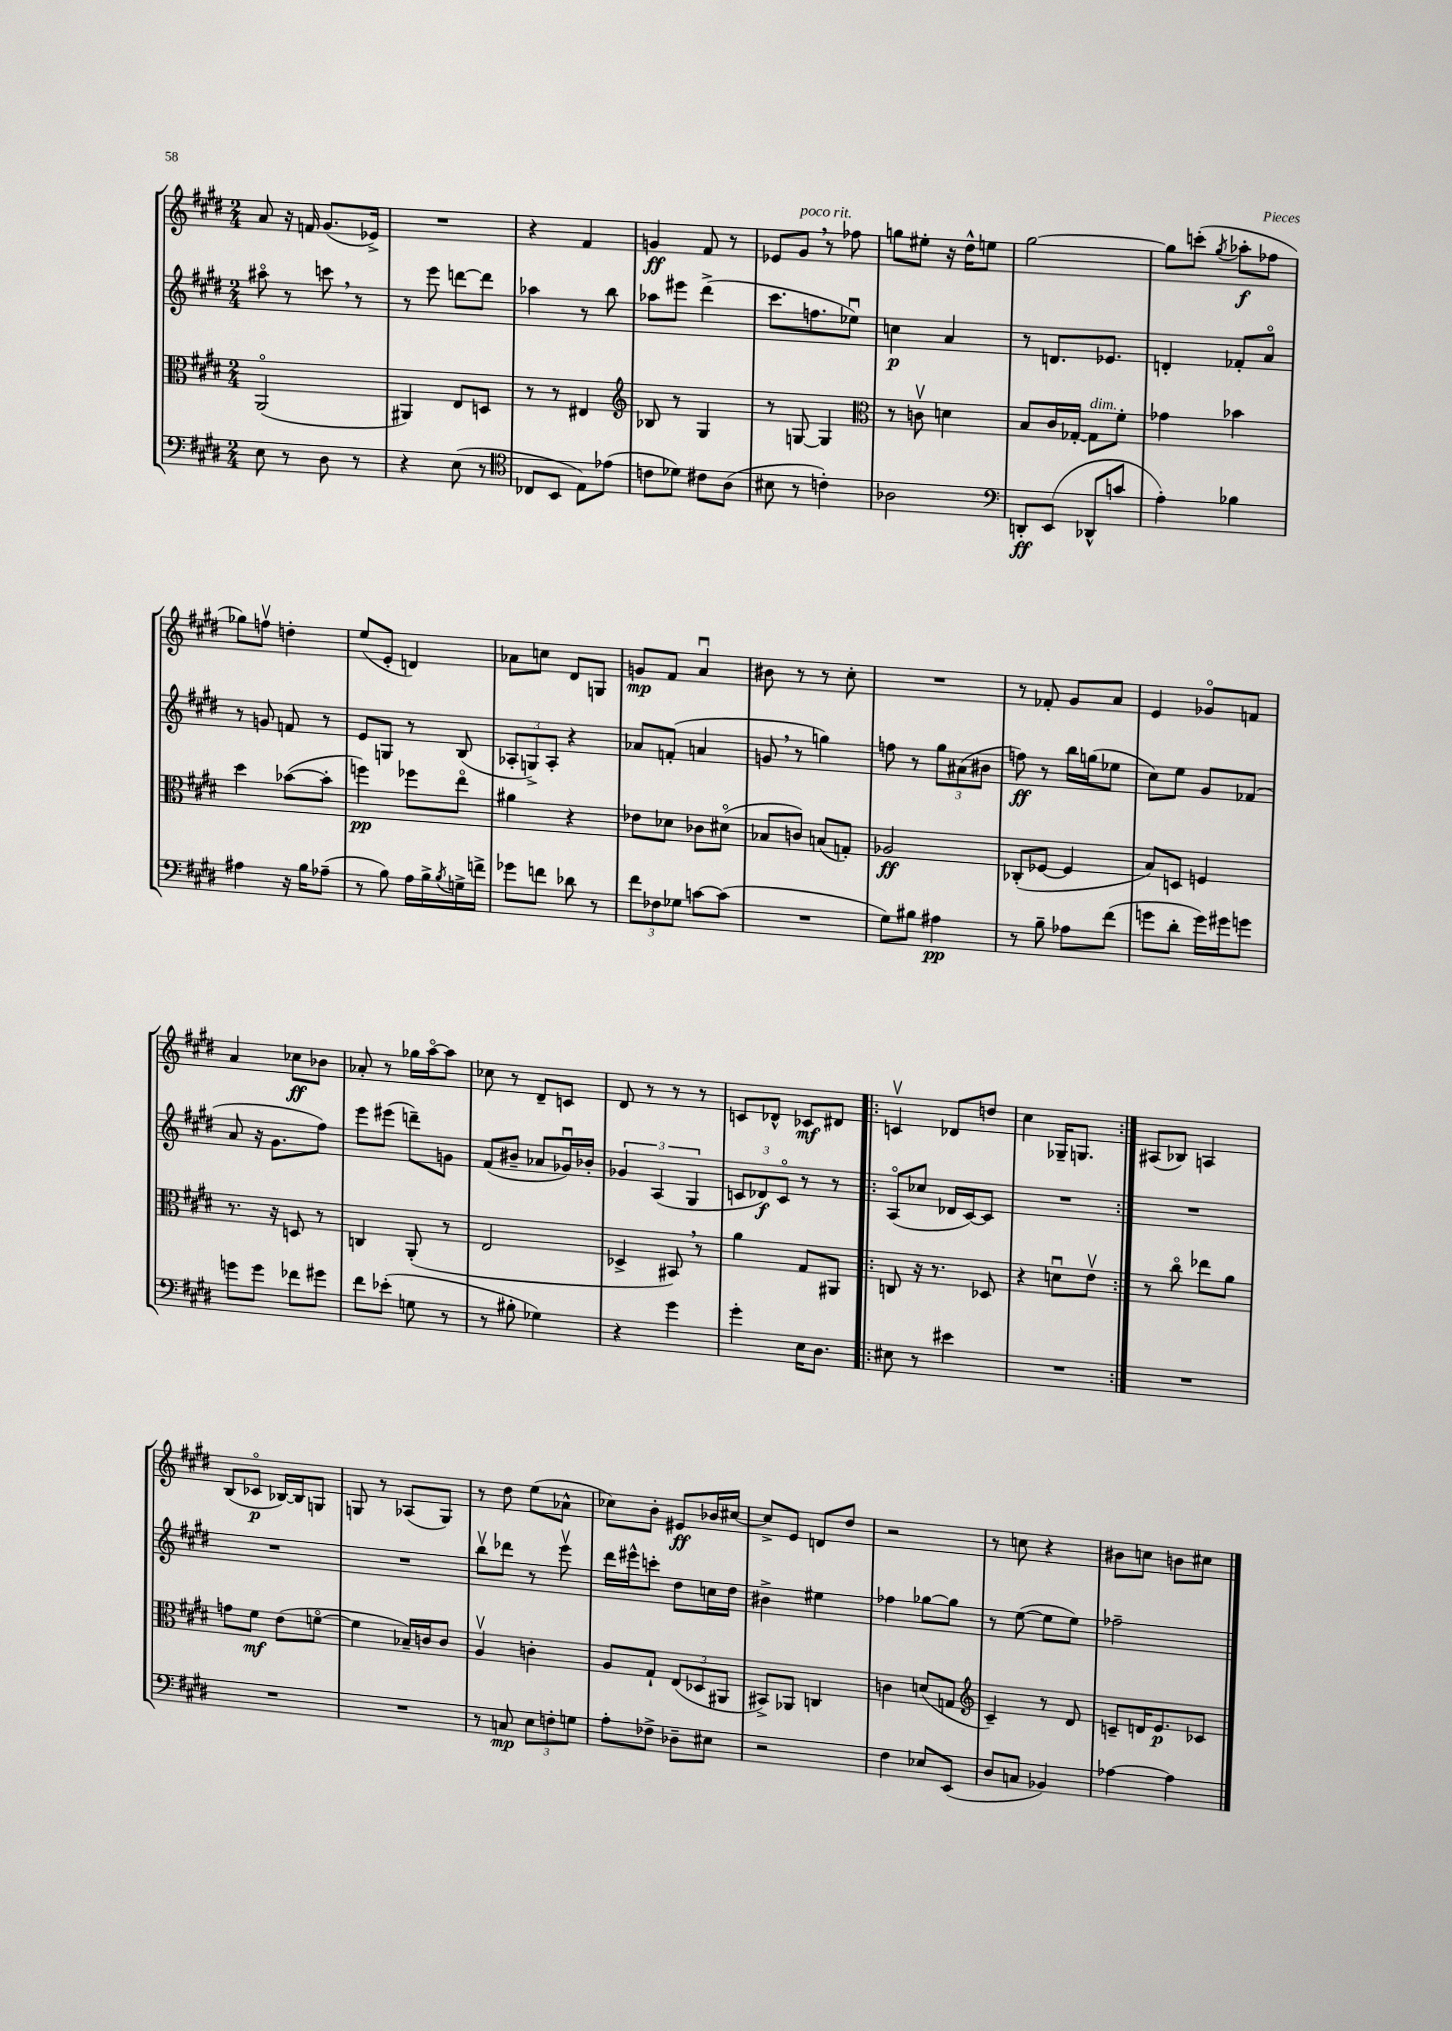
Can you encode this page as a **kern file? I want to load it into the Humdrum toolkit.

**kern	**dynam	**kern	**dynam	**kern	**dynam	**kern	**dynam
*part4	*part4	*part3	*part3	*part2	*part2	*part1	*part1
*staff4	*staff4	*staff3	*staff3	*staff2	*staff2	*staff1	*staff1
*clefF4	*	*clefC3	*	*clefG2	*	*clefG2	*
*k[f#c#g#d#]	*	*k[f#c#g#d#]	*	*k[f#c#g#d#]	*	*k[f#c#g#d#]	*
*M2/4	*	*M2/4	*	*M2/4	*	*M2/4	*
=14	=14	=14	=14	=14	=14	=14	=14
8E\	.	(2AA/	.	8aa#X\	.	8a/	.
8r	.	.	.	8r	.	16r	.
.	.	.	.	.	.	16fn/	.
8D#\	.	.	.	8cccn,\	.	(8.g#/L	.
8r	.	.	.	8r	.	.	.
.	.	.	.	.	.	16e-X^/Jk)	.
=15	=15	=15	=15	=15	=15	=15	=15
4r	.	4AA#X/)	.	8r	.	2r	.
.	.	.	.	8eee\	.	.	.
(8E\	.	8E/L	.	[8dddn\L	.	.	.
8r	.	8Dn/J	.	8ddd\J]	.	.	.
=16	=16	=16	=16	=16	=16	=16	=16
*clefC4	*	*	*	*	*	*	*
8C-X/L	.	8r	.	4aa-X\	.	4r	.
8BB/J	.	8r	.	.	.	.	.
8E\L)	.	4E#X/	.	8r	.	4f#/	.
(8e-X\J	.	.	.	8bb\	.	.	.
=17	=17	=17	=17	=17	=17	=17	=17
*	*	*clefG2	*	*	*	*	*
8cn\L	.	8B-X/	.	8aa-X\L	.	4gn/	ff
8d-X\J)	.	8r	.	8eee#X\J	.	.	.
8c#X\L	.	4G#/	.	(4ddd#^\	.	8f#/	.
(8A\J	.	.	.	.	.	8r	.
=18	=18	=18	=18	=18	=18	=18	=18
8B#X\	.	8r	.	8.ccc#\L	.	8e-X/L	.
!	!	!	!	!	!	!LO:TX:a:i:t=poco rit.	!
8r	.	[8Gn/	.	.	.	8g#,/J	.
.	.	.	.	8.ffn\	.	.	.
4cn'\)	.	4G/]	.	.	.	8r	.
.	.	.	.	8ee-Xu\J)	.	8ff-X\	.
=19	=19	=19	=19	=19	=19	=19	=19
*	*	*clefC3	*	*	*	*	*
2A-X\	.	8r	.	4ccn\	p	8ggn\L	.
.	.	8cnv\	.	.	.	8ee#X'\J	.
.	.	4dn\	.	4a/	.	16r	.
.	.	.	.	.	.	16dd#^^\KL	.
.	.	.	.	.	.	8een\J	.
=20	=20	=20	=20	=20	=20	=20	=20
*clefF4	*	*	*	*	*	*	*
8DDn'/L	ff	8B/L	.	8r	.	[2gg#\	.
(8EE/J	.	16c#/L	.	8.dn/L	.	.	.
.	.	[16G-X'/JJ	.	.	.	.	.
!	!	!LO:TX:a:i:t=dim.	!	!	!	!	!
8DD-X^^/L	.	8G-\L]	.	.	.	.	.
.	.	.	.	8.e-X/J	.	.	.
8cn/J	.	8f#'\J	.	.	.	.	.
=21	=21	=21	=21	=21	=21	=21	=21
4A'\)	.	4g-X\	.	4dn'/	.	8gg#\L]	.
.	.	.	.	.	.	(8cccn'\J	.
.	.	.	.	.	.	8qgg#/	.
4B-X\	.	4b-X\	.	8f-X'/L	.	8aa-X'\L	f
.	.	.	.	8a/J	.	8ff-X\J	.
!!LO:LB:g=z
=22	=22	=22	=22	=22	=22	=22	=22
4A#X\	.	4dd#\	.	8r	.	8gg-X\L)	.
.	.	.	.	8gn/	.	8ffnv\J	.
16r	.	([8b-X\L	.	8fn/	.	4ddn'\	.
16B\KL	.	.	.	.	.	.	.
(8A-X~\J	.	8b-'\J]	.	8r	.	.	.
=23	=23	=23	=23	=23	=23	=23	=23
8r	.	4ffn\)	pp	8e/L	.	(8ee/L	.
8B\)	.	.	.	8Gn/J	.	8e'/J	.
16A\LL	.	8ff-X\L	.	8r	.	4dn/)	.
16B^\	.	.	.	.	.	.	.
8qB/	.	.	.	.	.	.	.
16Gn^\	.	8ee\J	.	(8B/	.	.	.
16fn^\JJ	.	.	.	.	.	.	.
=24	=24	=24	=24	=24	=24	=24	=24
8g-X\L	.	4a#X\	.	12A-X'/L	.	8a-X\L	.
.	.	.	.	12Gn^/)	.	.	.
8fn\J	.	.	.	.	.	8ccn\J	.
.	.	.	.	12A-'/J	.	.	.
8d-X\	.	4r	.	4r	.	8d#/L	.
8r	.	.	.	.	.	8Gn/J	.
=25	=25	=25	=25	=25	=25	=25	=25
12f#\L	.	8e-X\L	.	8a-X/L	.	8gn/L	mp
12F-X\	.	.	.	.	.	.	.
.	.	8d-X\J	.	(8fn'/J	.	8f#/J	.
12G-X\J	.	.	.	.	.	.	.
[8cn\L	.	8c-X\L	.	4an/	.	4au/	.
(8c\J]	.	(8d#X\J	.	.	.	.	.
=26	=26	=26	=26	=26	=26	=26	=26
2r	.	8B-X/L	.	8gn,/	.	8b#X\	.
.	.	8cn/J)	.	8r	.	8r	.
.	.	(8Bn/L	.	4ggn\)	.	8r	.
.	.	8Gn'/J)	.	.	.	8cc#'\	.
=27	=27	=27	=27	=27	=27	=27	=27
8G#\L)	.	2A-X/	ff	8ffn\	.	2r	.
8B#X\J	.	.	.	8r	.	.	.
4A#X\	pp	.	.	12gg#\L	.	.	.
.	.	.	.	(12a#X\	.	.	.
.	.	.	.	12b#X\J	.	.	.
=28	=28	=28	=28	=28	=28	=28	=28
8r	.	(8C-X'/L	.	8ffn\)	ff	8r	.
8B~\	.	[8F-X/J	.	8r	.	8f-X'/	.
8A-X\L	.	4F-/]	.	16bb\LL	.	8g#/L	.
.	.	.	.	(16ggn\J	.	.	.
(8f#\J	.	.	.	8ee-X\J	.	8a/J	.
=29	=29	=29	=29	=29	=29	=29	=29
8gn\L	.	8B/L)	.	8cc#\L)	.	4e/	.
8d#'\J	.	8Dn/J	.	8ee\J	.	.	.
16g\LL)	.	4Fn/	.	8g#/L	.	8g-X/L	.
16g#X\J	.	.	.	.	.	.	.
8gn\J	.	.	.	(8f-X/J	.	8fn/J	.
!!LO:LB:g=z
=30	=30	=30	=30	=30	=30	=30	=30
8gn\L	.	8.r	.	8a/	.	4a/	.
8g\J	.	.	.	16r	.	.	.
.	.	16r	.	8.g#\L	.	.	.
8f-X\L	.	8Dn/	.	.	.	8cc-X\L	ff
8g#X\J	.	8r	.	8ff#\J)	.	8b-X\J	.
=31	=31	=31	=31	=31	=31	=31	=31
8f#\L	.	4Cn/	.	8eee\L	.	8a-X'/	.
(8e-X'\J	.	.	.	(8eee#X\J	.	8r	.
8Gn\	.	(8AA'/	.	8dddn~\L)	.	16gg-X\LL	.
.	.	.	.	.	.	[16aa\J	.
8r	.	8r	.	8gn\J	.	8aa\J]	.
=32	=32	=32	=32	=32	=32	=32	=32
8r	.	2E/	.	(8f#/L	.	8cc-X\	.
8B#X'\	.	.	.	8b#X~/J	.	8r	.
4G-X\)	.	.	.	8a-X/L	.	8d#~/L	.
.	.	.	.	16g-Xu/L)	.	8cn/J	.
.	.	.	.	16b-X'/JJ	.	.	.
=33	=33	=33	=33	=33	=33	=33	=33
4r	.	4D-X^/	.	6g-X/	.	8d#/	.
.	.	.	.	.	.	8r	.
.	.	.	.	(6A/	.	.	.
4g#\	.	8BB#X,/)	.	.	.	8r	.
.	.	.	.	6G#/	.	.	.
.	.	8r	.	.	.	8r	.
=34	=34	=34	=34	=34	=34	=34	=34
4g#'\	.	4a\	.	12cn/L	.	8cn/L	.
.	.	.	.	12d-X/)	f	.	.
.	.	.	.	.	.	8d-X^^/J	.
.	.	.	.	12c/J	.	.	.
16E\KL	.	8G#/L	.	8r	.	8c-X/L	mf
8.D#\J	.	.	.	.	.	.	.
.	.	8AA#X/J	.	8r	.	8d#X/J	.
=35!|:	=35!|:	=35!|:	=35!|:	=35!|:	=35!|:	=35!|:	=35!|:
8E#X\	.	8Cn/	.	(8A/L	.	4cnv/	.
8r	.	16r	.	8cc-X/J	.	.	.
.	.	8.r	.	.	.	.	.
4e#X\	.	.	.	16d-X/LL	.	8d-X/L	.
.	.	.	.	[16c#/J)	.	.	.
.	.	8D-X/	.	8c#/J]	.	8ddn/J	.
=36	=36	=36	=36	=36	=36	=36	=36
2r	.	4r	.	2r	.	4cc#\	.
.	.	8dnu\L	.	.	.	16G-X~/KL	.
.	.	.	.	.	.	8.Gn/J	.
.	.	8ev\J	.	.	.	.	.
=37:|!	=37:|!	=37:|!	=37:|!	=37:|!	=37:|!	=37:|!	=37:|!
2r	.	8r	.	2r	.	(8A#X/L	.
.	.	8cc#\	.	.	.	8B-X/J)	.
.	.	8ee-X\L	.	.	.	4An/	.
.	.	8a\J	.	.	.	.	.
!!LO:LB:g=z
=38	=38	=38	=38	=38	=38	=38	=38
2r	.	8gn\L	.	2r	.	(8B/L	.
.	.	8f#\J	mf	.	.	8c-X/J	p
.	.	(8e\L	.	.	.	[16B-X/LL)	.
.	.	.	.	.	.	16B-/J]	.
.	.	[8fn\J	.	.	.	8Gn/J	.
=39	=39	=39	=39	=39	=39	=39	=39
2r	.	4f\]	.	2r	.	8Gn/	.
.	.	.	.	.	.	8r	.
.	.	16B-X~/LL)	.	.	.	(8A-X/L	.
.	.	16cn/J	.	.	.	.	.
.	.	8c/J	.	.	.	8G/J)	.
=40	=40	=40	=40	=40	=40	=40	=40
8r	.	4Av/	.	8bbv\L	.	8r	.
8Cn/	mp	.	.	8ddd-X\J	.	8dd#\	.
12E\L	.	4cn'\	.	8r	.	(8ee\L	.
12Fn'\	.	.	.	.	.	.	.
.	.	.	.	8eeev\	.	8a-X^^\J	.
12Gn\J	.	.	.	.	.	.	.
=41	=41	=41	=41	=41	=41	=41	=41
8A'\L	.	8A/L	.	16ddd#\LL	.	8cc-X\L)	.
.	.	.	.	16eee#X^^\J	.	.	.
8F-X^\J	.	8G#`/J	.	8cccn'\J	.	8b'\J	.
8D-X~\L	.	(12E/L	.	8dd#\L	.	8e#X/L	ff
.	.	12D-X/	.	.	.	.	.
8E#X\J	.	.	.	16ccn\L	.	16b-X/L	.
.	.	12AA#X/J	.	.	.	.	.
.	.	.	.	16dd#\JJ	.	[16cc#X/JJ	.
=42	=42	=42	=42	=42	=42	=42	=42
2r	.	8BB#X^/L)	.	4b#X^\	.	8cc#^/L]	.
.	.	8AA-X/J	.	.	.	8e/J	.
.	.	4Cn/	.	4ee#X\	.	8dn/L	.
.	.	.	.	.	.	8dd#/J	.
=43	=43	=43	=43	=43	=43	=43	=43
4F#\	.	4cn\	.	4ff-X\	.	2r	.
8E-X/L	.	(8dn/L	.	[8gg-X\L	.	.	.
(8EE/J	.	8Gn/J	.	8gg-\J]	.	.	.
=44	=44	=44	=44	=44	=44	=44	=44
*	*	*clefG2	*	*	*	*	*
8D#/L	.	4c#~/)	.	8r	.	8r	.
8Cn/J	.	.	.	([8ee\	.	8ccn\	.
4BB-X/)	.	8r	.	8ee\L]	.	4r	.
.	.	8d#/	.	8ee\J)	.	.	.
=45	=45	=45	=45	=45	=45	=45	=45
[4A-X\	.	8cn~/L	.	2ff-X~\	.	8b#X\L	.
.	.	16dn/K	.	.	.	8ccn\J	.
.	.	8.e/	p	.	.	.	.
4A-\]	.	.	.	.	.	8bn\L	.
.	.	8c-X/J	.	.	.	8cc#X\J	.
==	==	==	==	==	==	==	==
*-	*-	*-	*-	*-	*-	*-	*-
